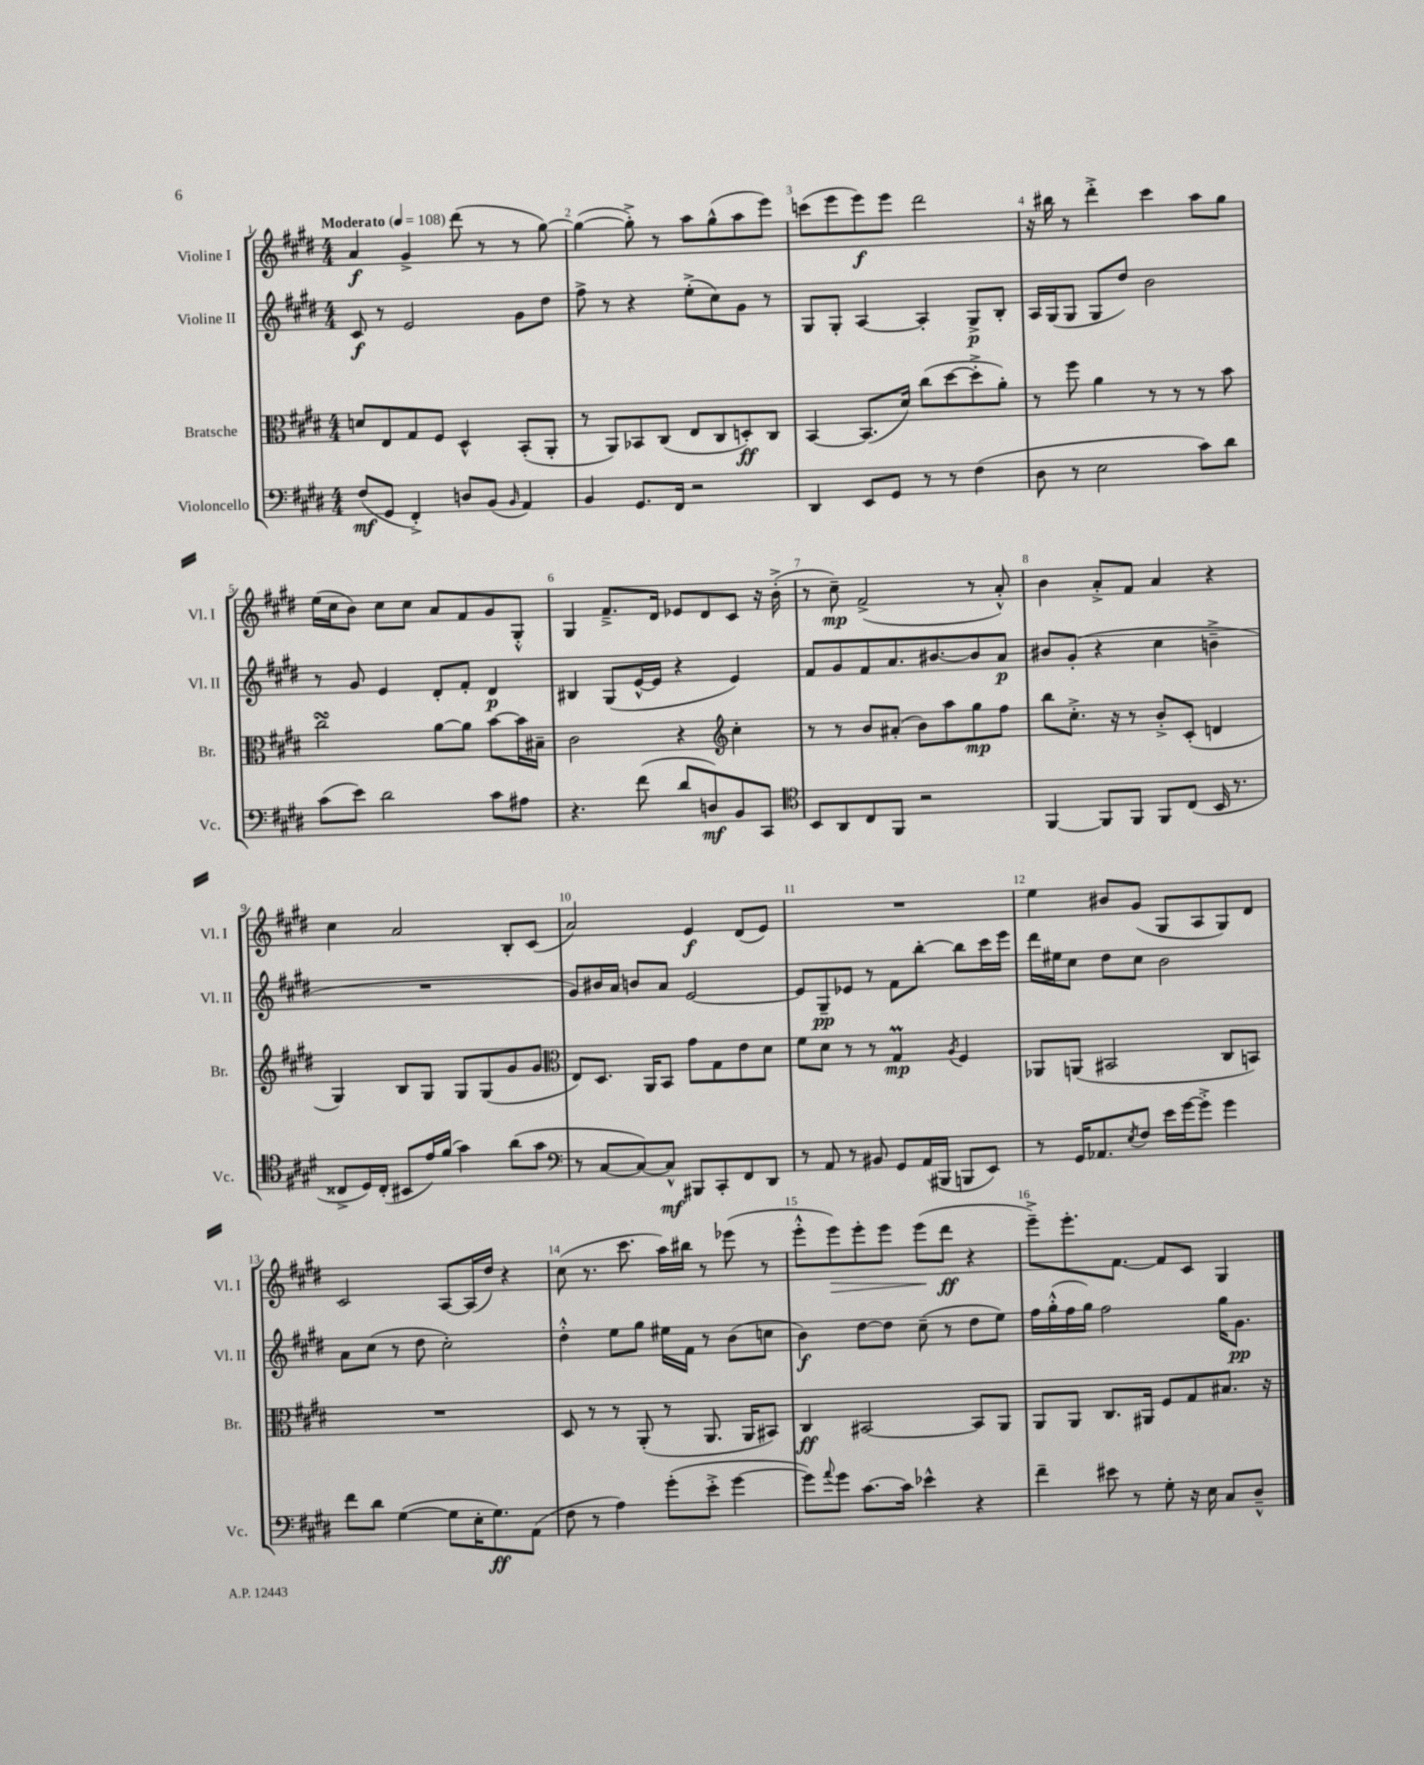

**kern	**dynam	**kern	**dynam	**kern	**dynam	**kern	**dynam
*part4	*part4	*part3	*part3	*part2	*part2	*part1	*part1
*staff4	*staff4	*staff3	*staff3	*staff2	*staff2	*staff1	*staff1
*I"Violoncello	*	*I"Bratsche	*	*I"Violine II	*	*I"Violine I	*
*I'Vc.	*	*I'Br.	*	*I'Vl. II	*	*I'Vl. I	*
*clefF4	*	*clefC3	*	*clefG2	*	*clefG2	*
*k[f#c#g#d#]	*	*k[f#c#g#d#]	*	*k[f#c#g#d#]	*	*k[f#c#g#d#]	*
*M4/4	*	*M4/4	*	*M4/4	*	*M4/4	*
*MM108	*	*MM108	*	*MM108	*	*MM108	*
=1	=1	=1	=1	=1	=1	=1	=1
!	!	!	!	!	!	!LO:TX:a:B:t=Moderato	!
(8F#/L	mf	8dn/L	.	8c#/	f	4a/	f
8GG#/J	.	8E/	.	8r	.	.	.
4FF#'^/)	.	8G#/	.	2e/	.	4g#^/	.
.	.	8F#/J	.	.	.	.	.
8Dn/L	.	4D#^^/	.	.	.	(8ddd#\	.
(8BB/J	.	.	.	.	.	8r	.
16qqBB/	.	.	.	.	.	.	.
4AA/)	.	(8BB'/L	.	8g#\L	.	8r	.
.	.	8AA'/J	.	8dd#\J	.	[8gg#\)	.
=2	=2	=2	=2	=2	=2	=2	=2
4BB/	.	8r	.	8ff#^\	.	(4gg#\_	.
.	.	8AA/L)	.	8r	.	.	.
8.GG#/L	.	8BB-X/	.	4r	.	8gg#'^\])	.
.	.	(8C#/J	.	.	.	8r	.
16FF#/Jk	.	.	.	.	.	.	.
2r	.	8E/L	.	(8ee'^\L	.	8aa\L	.
.	.	8C#/	.	8cc#\)	.	(8gg#^^\	.
.	.	8Dn'/)	ff	8g#\J	.	8aa\	.
.	.	8C#/J	.	8r	.	8eee\J)	.
=3	=3	=3	=3	=3	=3	=3	=3
4DD#/	.	[4BB/	.	8G#/L	.	(8cccn\L	.
.	.	.	.	8G#'/J	.	8eee\	.
8EE/L	.	(8.BB/L]	.	[4A/	.	8eee\)	f
8GG#/J	.	.	.	.	.	8eee\J	.
.	.	16d#/Jk)	.	.	.	.	.
8r	.	(8cc#\L	.	4A'/]	.	2ddd#\	.
8r	.	[8dd#\	.	.	.	.	.
(4F#\	.	8dd#'^\]	.	8G#^/L	p	.	.
.	.	8a'\J)	.	8B'/J	.	.	.
=4	=4	=4	=4	=4	=4	=4	=4
8D#\	.	8r	.	16A/LL	.	16r	.
.	.	.	.	(16G#/J	.	16bb#X\	.
8r	.	8ff#\	.	8G#/J	.	8r	.
2E\	.	4a\	.	8G#/L	.	4ddd#'^\	.
.	.	.	.	8dd#/J)	.	.	.
.	.	8r	.	2b\	.	4ccc#\	.
.	.	8r	.	.	.	.	.
8c#\L)	.	8r	.	.	.	8aa\L	.
8d#\J	.	8b\	.	.	.	8gg#\J	.
!!LO:LB:g=z
=5	=5	=5	=5	=5	=5	=5	=5
(8c#\L	.	2cc#sSSS\	.	8r	.	(16ee\LL	.
.	.	.	.	.	.	16cc#\J	.
8e\J)	.	.	.	8g#/	.	8b\J)	.
2d#\	.	.	.	4e/	.	8cc#\L	.
.	.	.	.	.	.	8cc#\J	.
.	.	[8a\L	.	8d#'/L	.	8a/L	.
.	.	8a\J]	.	8f#'/J	.	8f#/	.
8c#\L	.	[8b\L	.	4d#/	p	8g#/	.
8A#X\J	.	16b\L]	.	.	.	8G#'^^/J	.
.	.	16B#X~\JJ	.	.	.	.	.
=6	=6	=6	=6	=6	=6	=6	=6
4.r	.	2c#\	.	4B#X/	.	4G#/	.
.	.	.	.	(8G#/L	.	8.f#~^/L	.
(8f#\	.	.	.	[16e^^/L	.	.	.
.	.	.	.	16e/JJ]	.	16d#/Jk	.
8d#/L	.	4r	.	4r	.	8e-X/L	.
8Dn/)	mf	.	.	.	.	8d#/	.
*	*	*clefG2	*	*	*	*	*
8BB/	.	4cc#'\	.	4e/)	.	8c#/J	.
8CC#/J	.	.	.	.	.	16r	.
.	.	.	.	.	.	(16b'^\	.
=7	=7	=7	=7	=7	=7	=7	=7
*clefC4	*	*	*	*	*	*	*
8BB/L	.	8r	.	8f#/L	.	8r	.
8AA/	.	8r	.	8g#/	.	8cc#~\)	mp
8C#/	.	8b/L	.	8f#/	.	(2f#^/	.
8FF#/J	.	(8a#X'/J	.	8.a/	.	.	.
2r	.	8b\L)	.	.	.	.	.
.	.	.	.	[8.b#X/	.	.	.
.	.	8aa\	.	.	.	.	.
.	.	8gg#\	mp	8b#/]	.	8r	.
.	.	8ff#\J	.	8a/J	p	8a'^^/)	.
=8	=8	=8	=8	=8	=8	=8	=8
[4FF#/	.	8bb\L	.	8b#X/L	.	4b\	.
.	.	8.cc#'^\J	.	(8g#'/J	.	.	.
8FF#/L]	.	.	.	4r	.	8a'^/L	.
.	.	16r	.	.	.	.	.
8FF#/J	.	8r	.	.	.	8f#/J	.
8FF#/L	.	8b'^/L	.	4cc#\	.	4a/	.
(8C#/J	.	(8c#'/J	.	.	.	.	.
16BB/	.	4dn/	.	4bn~^\	.	4r	.
8.r	.	.	.	.	.	.	.
!!LO:LB:g=z
=9	=9	=9	=9	=9	=9	=9	=9
8C##X^/L	.	4G#/)	.	1r	.	4cc#\	.
16D#/L)	.	.	.	.	.	.	.
(16C##'/JJ	.	.	.	.	.	.	.
8BB#X/L	.	8B/L	.	.	.	2a/	.
16e/L)	.	8G#/J	.	.	.	.	.
(16f#/JJ	.	.	.	.	.	.	.
4g#\)	.	8G#/L	.	.	.	.	.
.	.	(8G#/	.	.	.	.	.
(8a\L	.	8g#/	.	.	.	8B'/L	.
8g#\J	.	8g#/J	.	.	.	(8c#/J	.
=10	=10	=10	=10	=10	=10	=10	=10
*clefF4	*	*clefC3	*	*	*	*	*
8r	.	8E/L)	.	8g#/L)	.	2a/)	.
[8C#/L	.	8.D#/J	.	16b#X/L	.	.	.
.	.	.	.	16a/JJ	.	.	.
8C#/_)	.	.	.	8bn/L	.	.	.
.	.	16AA/KL	.	.	.	.	.
8C#^^/J]	mf	8BB/J	.	8a/J	.	.	.
8BBB#X/L	.	8g#\L	.	[2e/	.	4e/	f
8CC#'/	.	8G#\	.	.	.	.	.
8FF#/	.	8e\	.	.	.	(8d#/L	.
8DD#/J	.	8d#\J	.	.	.	8e/J)	.
=11	=11	=11	=11	=11	=11	=11	=11
8r	.	8f#\L	.	8e/L]	.	1r	.
8AA/	.	8d#\J	.	8G#~/	pp	.	.
8r	.	8r	.	8e-X/J	.	.	.
8BB#X/	.	8r	.	8r	.	.	.
8GG#/L	.	4G#m/	mp	8f#\L	.	.	.
(16AA/L	.	.	.	[8bb'\J	.	.	.
16BBB#X/JJ	.	.	.	.	.	.	.
.	.	8qA/	.	.	.	.	.
8BBBn/L	.	4F#/	.	8bb\L]	.	.	.
8EE/J)	.	.	.	16ccc#\L	.	.	.
.	.	.	.	16eee\JJ	.	.	.
=12	=12	=12	=12	=12	=12	=12	=12
8r	.	8AA-X/L	.	16ddd#\LL	.	4ee\	.
.	.	.	.	16ee#X\J	.	.	.
16GG#/KL	.	(8AAn/J	.	8cc#\J	.	.	.
8.AA-X/	.	.	.	.	.	.	.
.	.	2BB#X/	.	8dd#\L	.	8b#X/L	.
8qE/	.	.	.	.	.	.	.
8F#/J	.	.	.	8cc#\J	.	(8g#/J	.
16e\LL	.	.	.	2b\	.	8G#/L	.
[16g#\J	.	.	.	.	.	.	.
8g#'^\J]	.	.	.	.	.	8A/	.
4g#\	.	8C#/L	.	.	.	8G#/)	.
.	.	8BBn/J)	.	.	.	8d#/J	.
!!LO:LB:g=z
=13	=13	=13	=13	=13	=13	=13	=13
8f#\L	.	1r	.	8a\L	.	2c#/	.
8d#\J	.	.	.	(8cc#\J	.	.	.
([4G#\	.	.	.	8r	.	.	.
.	.	.	.	8dd#\	.	.	.
8G#\L]	.	.	.	2cc#'\)	.	[8A/L	.
16E'\K	.	.	.	.	.	(16A/L]	.
8.G#\)	ff	.	.	.	.	16dd#/JJ)	.
.	.	.	.	.	.	4r	.
(8AA\J	.	.	.	.	.	.	.
=14	=14	=14	=14	=14	=14	=14	=14
8F#\	.	8D#/	.	4dd#'^^\	.	(8cc#\	.
8r	.	8r	.	.	.	8.r	.
4A\)	.	8r	.	8ee\L	.	.	.
.	.	.	.	.	.	8.ccc#\	.
.	.	(8AA'/	.	8gg#\J	.	.	.
(8g#'\L	.	8r	.	16ee#X\LL	.	16aa\LL)	.
.	.	.	.	16f#\JJ	.	16bb#X\JJ	.
8e'^\J	.	8.AA/	.	8r	.	8r	.
[4g#\	.	.	.	(8b\L	.	(8eee-X\	.
.	.	16AA/KL	.	.	.	.	.
.	.	8BB#X/J)	.	8ccn\J	.	8r	.
=15	=15	=15	=15	=15	=15	=15	=15
8g#\L])	.	4C#/	ff	4b\)	f	8eee'^^\L	.
8qqa/	.	.	.	.	.	.	.
!	!	!	!	!	!	!	!LO:HP:b
8g#\J	.	.	.	.	.	8eee\)	>
[8.c#\L	.	[2BB#X/	.	[8dd#\L	.	8eee'\	.
.	.	.	.	8dd#\J]	.	8eee\J	.
16c#\Jk]	.	.	.	.	.	.	.
4e-X^^\	.	.	.	(8cc#~\	.	(8eee\L	.
.	.	.	.	8r	.	8ddd#\J	] ff
4r	.	8BB#/L]	.	8dd#\L	.	4r	.
.	.	8AA/J	.	8ee\J)	.	.	.
=16	=16	=16	=16	=16	=16	=16	=16
4f#~\	.	8AA/L	.	16ff#\LL	.	8eee~^\L)	.
.	.	.	.	(16gg#'^^\	.	.	.
.	.	8AA/J	.	16ff#\	.	8.eee'\	.
.	.	.	.	16gg#\JJ)	.	.	.
8e#X\	.	8.C#/L	.	2ff#\	.	.	.
.	.	.	.	.	.	[8.f#\J	.
8r	.	.	.	.	.	.	.
.	.	16AA#X/Jk	.	.	.	.	.
8G#'\	.	8F#/L	.	.	.	8f#/L]	.
16r	.	8G#/	.	.	.	8c#/J	.
16E\	.	.	.	.	.	.	.
8C#/L	.	8.B#X/J	.	16gg#\KL	.	4G#/	.
.	.	.	.	8.g#\J	pp	.	.
8D#~^^/J	.	.	.	.	.	.	.
.	.	16r	.	.	.	.	.
==	==	==	==	==	==	==	==
*-	*-	*-	*-	*-	*-	*-	*-
